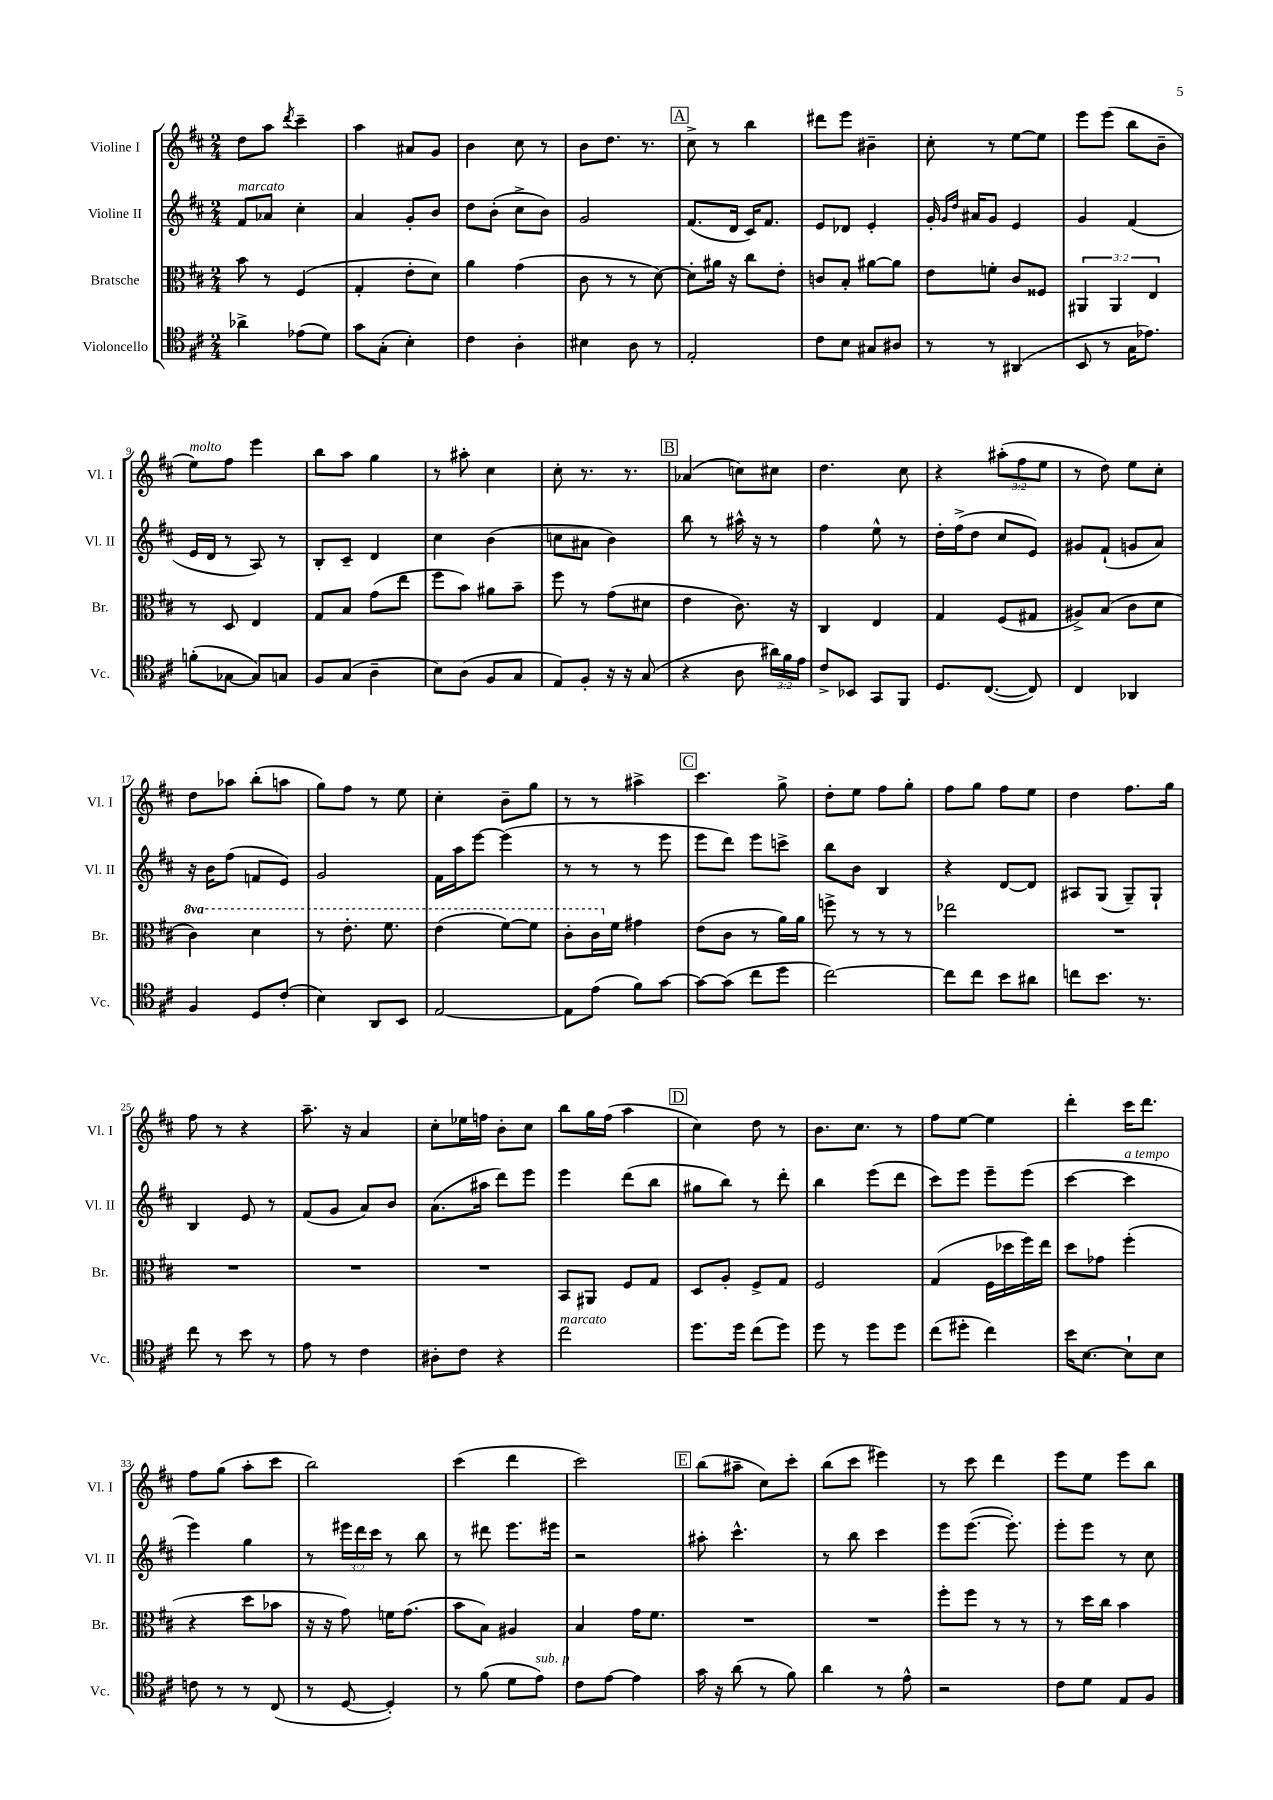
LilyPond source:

<<
\new StaffGroup <<
\new Staff = "s0" \with { instrumentName = "Violine I" shortInstrumentName = "Vl. I" } {
    \clef treble \key d \major \numericTimeSignature \time 2/4 \override Staff.TupletNumber.text = #tuplet-number::calc-fraction-text
    \autoBeamOff d''8[ a''8] \acciaccatura { d'''8 } cis'''4-- |
    a''4 ais'8[ g'8] |
    b'4 cis''8 r8 |
    b'8[ d''8.] r8. |
    \mark \markup { \box "A" } cis''8-> r8 b''4 |
    dis'''8[ e'''8] bis'4-- |
    cis''8-. r8 e''8[~ e''8] |
    e'''8[ e'''8]( b''8[ b'8]-- |
    e''8[^\markup { \italic "molto" }) fis''8] e'''4 |
    b''8[ a''8] g''4 |
    r8 ais''8-. cis''4 |
    cis''8-. r8. r8. |
    \mark \markup { \box "B" } aes'4( c''8[) cis''8] |
    d''4. cis''8 |
    r4 \tuplet 3/2 { ais''8[-.( fis''8 e''8] } |
    r8 d''8) e''8[ cis''8]-. |
    d''8[ aes''8] b''8[-.( a''8] |
    g''8[) fis''8] r8 e''8 |
    cis''4-. b'8[-- g''8] |
    r8 r8 ais''4-> |
    \mark \markup { \box "C" } cis'''4. g''8-> |
    d''8[-. e''8] fis''8[ g''8]-. |
    fis''8[ g''8] fis''8[ e''8] |
    d''4 fis''8.[ g''16] |
    fis''8 r8 r4 |
    a''8.-- r16 a'4 |
    cis''8[-. ees''16 f''16] b'8[-. cis''8] |
    b''8[ g''16 fis''16]( a''4 |
    \mark \markup { \box "D" } cis''4) d''8 r8 |
    b'8.[ cis''8.] r8 |
    fis''8[ e''8]~ e''4 |
    d'''4-. cis'''16[ d'''8.] |
    fis''8[ g''8]( a''8[-. cis'''8] |
    b''2) |
    cis'''4( d'''4 |
    cis'''2) |
    \mark \markup { \box "E" } b''8[( ais''8]-- cis''8[) cis'''8]-. |
    b''8[( cis'''8] eis'''4) |
    r8 cis'''8 d'''4 |
    e'''8[ e''8] e'''8[ b''8] \bar "|." |
}
\new Staff = "s1" \with { instrumentName = "Violine II" shortInstrumentName = "Vl. II" } {
    \clef treble \key d \major \numericTimeSignature \time 2/4 \override Staff.TupletNumber.text = #tuplet-number::calc-fraction-text
    \autoBeamOff fis'8[^\markup { \italic "marcato" } aes'8] cis''4-. |
    a'4 g'8[-. b'8] |
    d''8[ b'8]-.( cis''8[-> b'8]) |
    g'2 |
    \mark \markup { \box "A" } fis'8.[( d'16] cis'16[) fis'8.] |
    e'8[ des'8] e'4-. |
    g'16-. \grace { g'16[ d''16] } ais'16[ g'8] e'4 |
    g'4 fis'4( |
    e'16[ d'16] r8 a8) r8 |
    b8[-. cis'8]-- d'4 |
    cis''4 b'4( |
    c''8[ ais'8] b'4) |
    \mark \markup { \box "B" } b''8 r8 ais''16-^ r16 r8 |
    fis''4 e''8-^ r8 |
    d''16[-. fis''16->( d''8] cis''8[ e'8]) |
    gis'8[ fis'8]-!( g'8[ a'8]) |
    r16 b'16[ fis''8]( f'8[ e'8]) |
    g'2 |
    fis'16[ a''16 e'''8]~ e'''4( |
    r8 r8 r8 e'''8 |
    \mark \markup { \box "C" } e'''8[ d'''8]) e'''8[ c'''8]-> |
    b''8[ b'8] b4 |
    r4 d'8[~ d'8] |
    ais8[ g8]( g8[--) g8]-! |
    b4 e'8 r8 |
    fis'8[( g'8] a'8[) b'8] |
    a'8.[( ais''16] d'''8[) e'''8] |
    e'''4 d'''8[( b''8] |
    \mark \markup { \box "D" } gis''8[ b''8]) r8 d'''8-. |
    b''4 e'''8[( d'''8] |
    cis'''8[) e'''8] e'''8[-- e'''8]( |
    cis'''4~ cis'''4^\markup { \italic "a tempo" } |
    e'''4) g''4 |
    r8 \tuplet 3/2 { eis'''16[ d'''16 cis'''16] } r8 b''8 |
    r8 dis'''8 e'''8.[ eis'''16] |
    r2 |
    \mark \markup { \box "E" } ais''8-. cis'''4.-^ |
    r8 b''8 cis'''4 |
    e'''8[ e'''8.]~( e'''8.-.) |
    e'''8[-. e'''8] r8 cis''8 \bar "|." |
}
\new Staff = "s2" \with { instrumentName = "Bratsche" shortInstrumentName = "Br." } {
    \clef alto \key d \major \numericTimeSignature \time 2/4 \override Staff.TupletNumber.text = #tuplet-number::calc-fraction-text \set Staff.ottavationMarkups = #ottavation-simple-ordinals
    \autoBeamOff b'8 r8 fis4( |
    g4-. e'8[-. d'8]) |
    a'4 g'4( |
    cis'8 r8 r8 d'8~) |
    \mark \markup { \box "A" } d'8[-. ais'16] r16 cis''8[ e'8]-. |
    c'8[ b8]-. ais'8[~ ais'8] |
    e'8[ f'8]-. cis'8[ fisis8] |
    \tuplet 3/2 { ais,4 ais,4 e4 } |
    r8 d8 e4 |
    g8[ b8] g'8[( e''8] |
    fis''8[ b'8]) ais'8[ b'8]-- |
    fis''8 r8 g'8[( dis'8] |
    \mark \markup { \box "B" } e'4 cis'8.) r16 |
    cis4 e4 |
    g4 fis8[( gis8] |
    ais8[->) b8]( cis'8[ d'8] |
    \ottava #1 cis''4) d''4 |
    r8 e''8.-. fis''8. |
    e''4( fis''8[~) fis''8] |
    cis''8[-. cis''16 \ottava #0 fis'16] gis'4 |
    \mark \markup { \box "C" } e'8[( cis'8] r8 a'16[) a'16] |
    f''8-> r8 r8 r8 |
    ees''2 |
    R2 |
    R2 |
    R2 |
    R2 |
    b,8[ ais,8] fis8[ g8] |
    \mark \markup { \box "D" } d8[ a8]-. fis8[-> g8] |
    fis2 |
    g4( fis16[ des''16 fis''16) e''16] |
    d''8[ ges'8] fis''4-.( |
    r4 d''8[ bes'8] |
    r16 r16 g'8) f'16[ g'8.]( |
    b'8[ b8]) ais4 |
    b4 g'16[ fis'8.] |
    \mark \markup { \box "E" } R2 |
    R2 |
    fis''8[-. fis''8] r8 r8 |
    r8 d''16[ cis''16] b'4 \bar "|." |
}
\new Staff = "s3" \with { instrumentName = "Violoncello" shortInstrumentName = "Vc." } {
    \clef tenor \key d \major \numericTimeSignature \time 2/4 \override Staff.TupletNumber.text = #tuplet-number::calc-fraction-text
    \autoBeamOff aes'4-> ees'8[( d'8]) |
    g'8[ g8]-.( b4-.) |
    cis'4 a4-. |
    bis4 a8 r8 |
    \mark \markup { \box "A" } e2-. |
    cis'8[ b8] gis8[ ais8] |
    r8 r8 ais,4( |
    b,8 r8 g16[ ees'8.]) |
    f'8[-.( ges8]~ ges8[) g8] |
    fis8[ g8]( a4-- |
    b8[) a8]( fis8[ g8] |
    e8[) fis8]-. r16 r16 g8( |
    \mark \markup { \box "B" } r4 a8 \tuplet 3/2 { ais'16[) fis'16 e'16] } |
    cis'8[-> bes,8] g,8[ fis,8] |
    d8.[ cis8.]~( cis8) |
    cis4 aes,4 |
    fis4 d8[ cis'8]-.( |
    b4) a,8[ b,8] |
    e2~ |
    e8[ e'8]( fis'8[) g'8]~ |
    \mark \markup { \box "C" } g'8[~ g'8]( cis''8[ d''8] |
    cis''2~) |
    cis''8[ cis''8] b'8[ ais'8] |
    c''8[ b'8.] r8. |
    cis''8 r8 b'8 r8 |
    e'8 r8 cis'4 |
    ais8[-. cis'8] r4 |
    cis''2^\markup { \italic "marcato" } |
    \mark \markup { \box "D" } d''8.[ d''16] cis''8[( d''8]) |
    d''8 r8 d''8[ d''8] |
    cis''8[( dis''8]-. cis''4) |
    b'16[ b8.]~ b8[-! b8] |
    c'8 r8 r8 cis8( |
    r8 d8~ d4-.) |
    r8 fis'8( d'8[ e'8]^\markup { \italic "sub. p" }) |
    cis'8[ e'8]~ e'4 |
    \mark \markup { \box "E" } g'16 r16 a'8( r8 fis'8) |
    a'4 r8 e'8-^ |
    r2 |
    cis'8[ d'8] e8[ fis8] \bar "|." |
}
>>
>>
